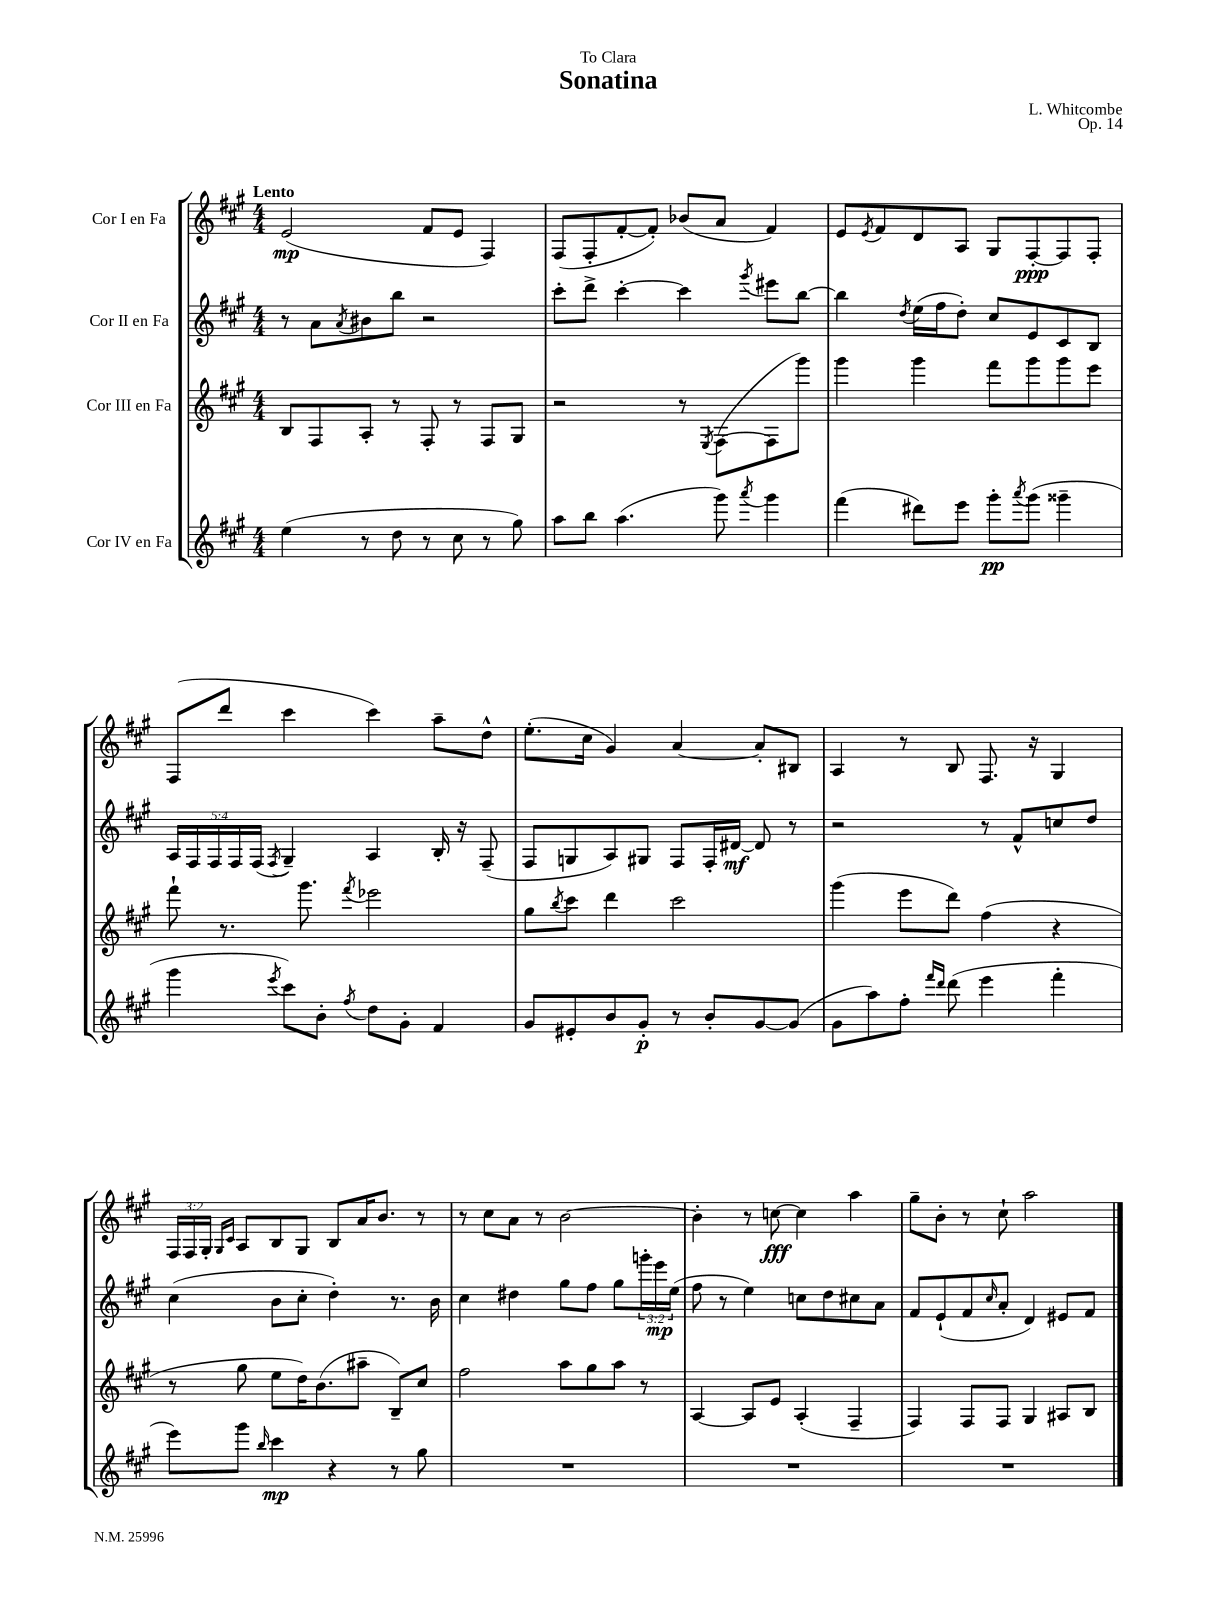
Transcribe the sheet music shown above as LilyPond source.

\header { title = "Sonatina" composer = "L. Whitcombe" dedication = "To Clara" opus = "Op. 14" }
<<
\new StaffGroup <<
\new Staff = "s0" \with { instrumentName = "Cor I en Fa" } {
    \clef treble \key a \major \numericTimeSignature \time 4/4 \override Staff.TupletNumber.text = #tuplet-number::calc-fraction-text \tempo "Lento"
    e'2\mp( fis'8 e'8 fis4) |
    fis8( fis8-. fis'8~-. fis'8-.) bes'8( a'8 fis'4) |
    e'8 \acciaccatura { e'8 } fis'8 d'8 a8 gis8 fis8~-.\ppp fis8 fis8-. |
    fis8( d'''8 cis'''4 cis'''4) a''8-- d''8-^ |
    e''8.-.( cis''16 gis'4) a'4~ a'8-. bis8 |
    a4 r8 b8 fis8. r16 gis4 |
    \tuplet 3/2 { fis16 fis16 gis16-. } \grace { gis16 cis'16 } a8 b8 gis8 b8 a'16 b'8. r8 |
    r8 cis''8 a'8 r8 b'2~ |
    b'4-. r8 c''8~\fff c''4 a''4 |
    gis''8-- b'8-. r8 cis''8-! a''2 \bar "|." |
}
\new Staff = "s1" \with { instrumentName = "Cor II en Fa" } {
    \clef treble \key a \major \numericTimeSignature \time 4/4 \override Staff.TupletNumber.text = #tuplet-number::calc-fraction-text
    r8 a'8 \acciaccatura { a'8 } bis'8 b''8 r2 |
    cis'''8-. d'''8-> cis'''4~-. cis'''4 \acciaccatura { gis'''8 } eis'''8 b''8~ |
    b''4 \acciaccatura { d''8 } e''16( fis''16 d''8-.) cis''8 e'8 cis'8 b8 |
    \tuplet 5/4 { a16 fis16 fis16 fis16 fis16( } \acciaccatura { fis8 } gis4--) a4 b16-. r16 fis8--( |
    fis8 g8 a8) gis8 fis8 fis16-. dis'16~\mf dis'8 r8 |
    r2 r8 fis'8-^ c''8 d''8 |
    cis''4( b'8 cis''8-. d''4-.) r8. b'16 |
    cis''4 dis''4 gis''8 fis''8 gis''8 \tuplet 3/2 { g'''16-. e'''16\mp e''16( } |
    fis''8 r8 e''4) c''8 d''8 cis''8 a'8 |
    fis'8 e'8-!( fis'8 \grace { cis''16 } a'8-. d'4) eis'8 fis'8 \bar "|." |
}
\new Staff = "s2" \with { instrumentName = "Cor III en Fa" } {
    \clef treble \key a \major \numericTimeSignature \time 4/4
    b8 fis8 a8-. r8 fis8-. r8 fis8 gis8 |
    r2 r8 \acciaccatura { e8 } fis8~( fis8 gis'''8) |
    gis'''4 gis'''4 fis'''8 gis'''8 gis'''8 e'''8 |
    fis'''8-! r8. gis'''8. \acciaccatura { fis'''8 } ees'''2 |
    gis''8 \acciaccatura { b''8 } cis'''8 d'''4 cis'''2 |
    gis'''4( e'''8 d'''8) fis''4( r4 |
    r8 gis''8 e''8 d''16) b'8.( ais''8-- b8--) cis''8 |
    fis''2 a''8 gis''8 a''8 r8 |
    a4~ a8 e'8 a4-.( fis4-- |
    fis4) fis8 fis8 gis4 ais8 b8 \bar "|." |
}
\new Staff = "s3" \with { instrumentName = "Cor IV en Fa" } {
    \clef treble \key a \major \numericTimeSignature \time 4/4
    e''4( r8 d''8 r8 cis''8 r8 gis''8) |
    a''8 b''8 a''4.( gis'''8) \acciaccatura { a'''8 } gis'''4 |
    fis'''4( dis'''8) e'''8 gis'''8-.\pp \acciaccatura { a'''8 } gis'''8( gisis'''4-- |
    gis'''4 \acciaccatura { e'''8 } cis'''8) b'8-. \acciaccatura { fis''8 } d''8 gis'8-. fis'4 |
    gis'8 eis'8-. b'8 gis'8-.\p r8 b'8-. gis'8~ gis'8( |
    gis'8 a''8) fis''8-. \grace { fis'''16 d'''16 } d'''8( e'''4 fis'''4-. |
    e'''8) gis'''8 \grace { b''16 } cis'''4\mp r4 r8 gis''8 |
    R1 |
    R1 |
    R1 \bar "|." |
}
>>
>>
\layout { \context { \Score \remove "Bar_number_engraver" } }
